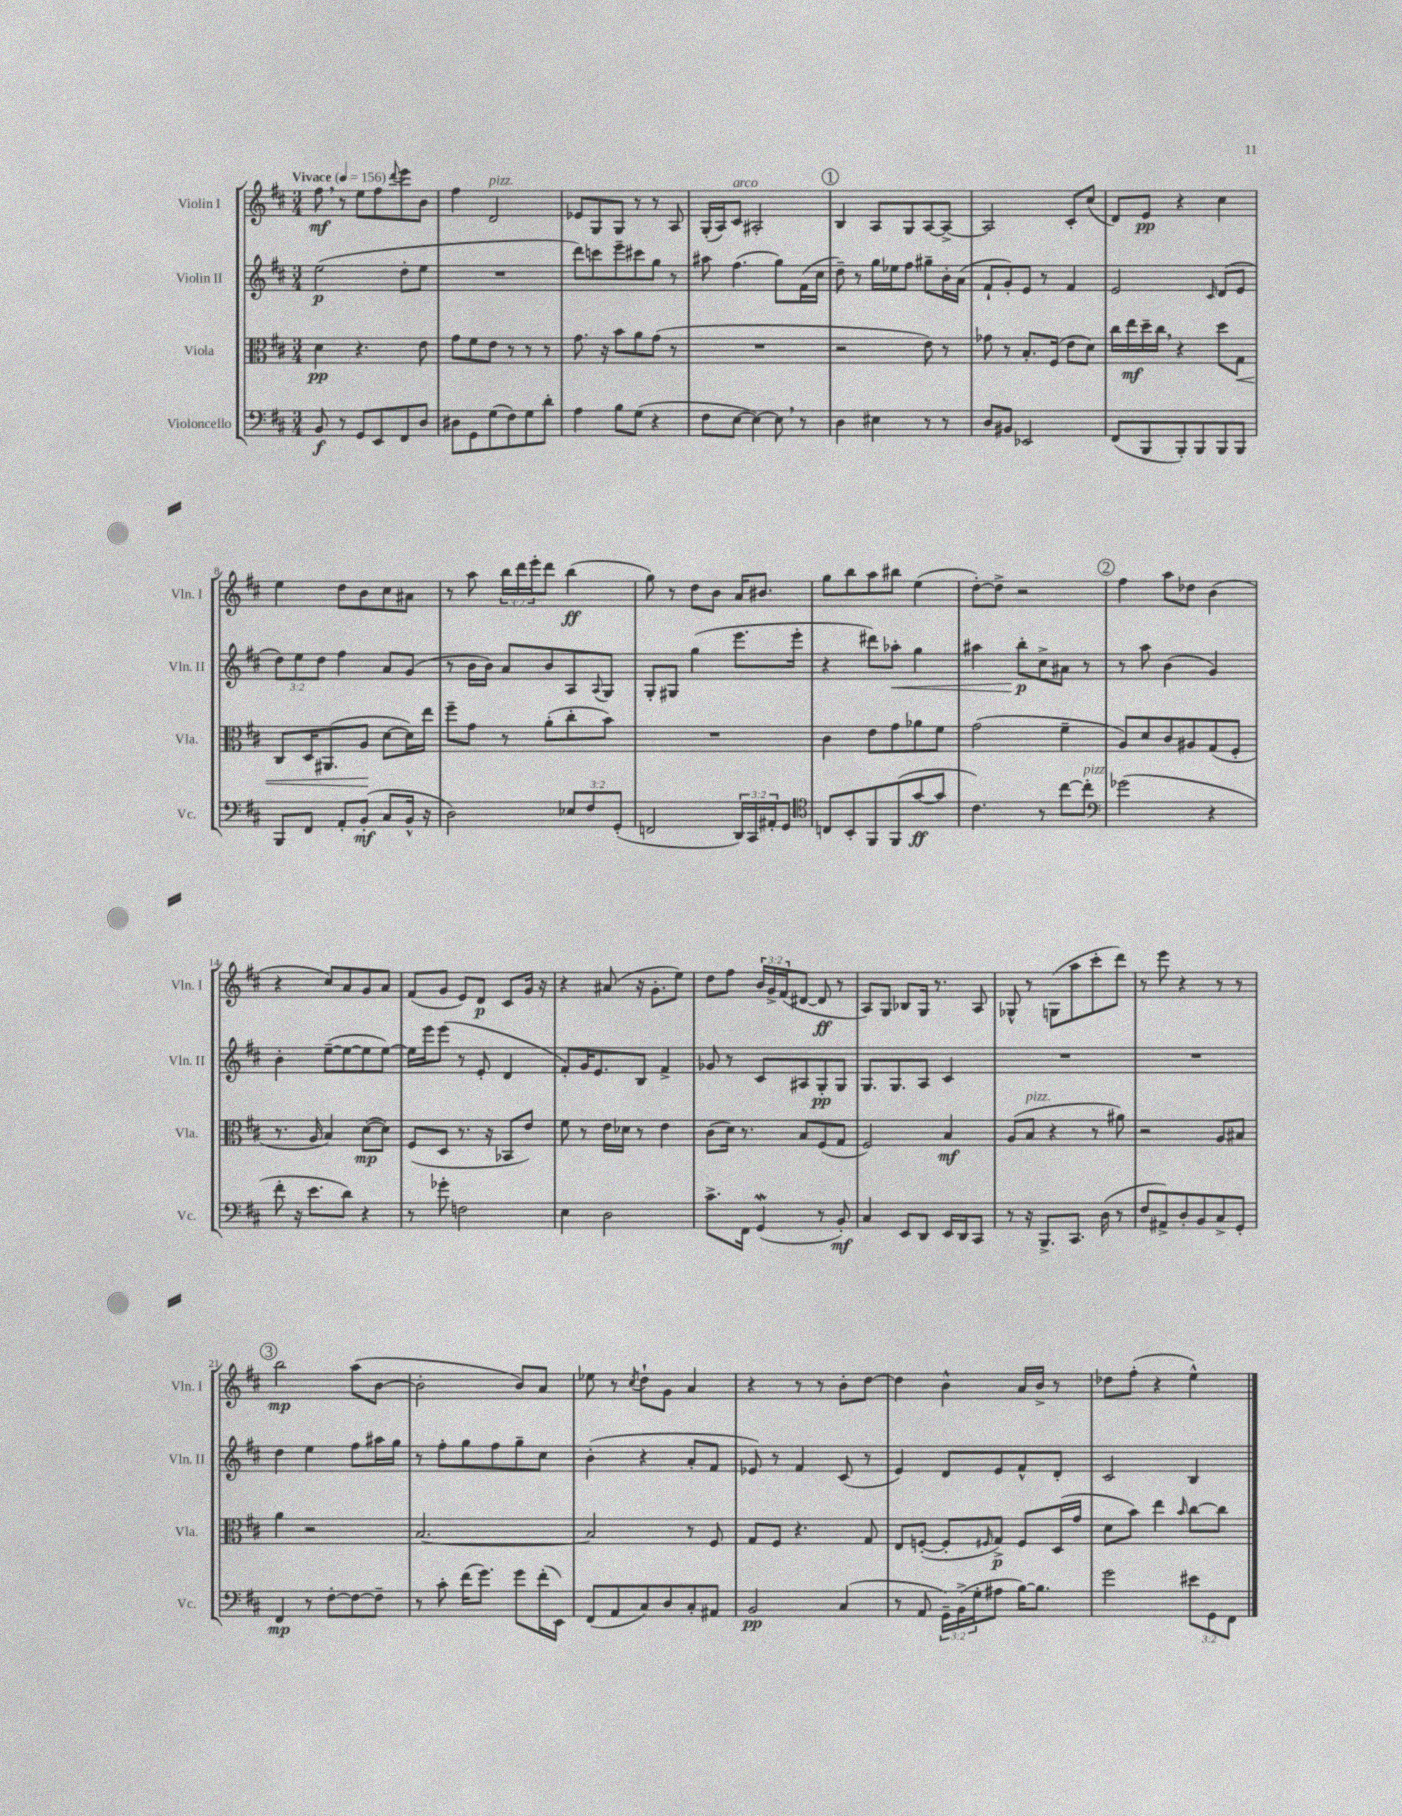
<<
\new StaffGroup <<
\new Staff = "s0" \with { instrumentName = "Violin I" shortInstrumentName = "Vln. I" } {
    \clef treble \key d \major \numericTimeSignature \time 3/4 \override Staff.TupletNumber.text = #tuplet-number::calc-fraction-text \tempo "Vivace" 4 = 156
    fis''8\mf \breathe r8 e''8 fis''8 \appoggiatura { d'''8 } e'''8 b'8 |
    fis''4 d'2^\markup { \italic "pizz." } |
    ees'8 g8 g8 r8 r8 a8 |
    g16-.( a16) cis'8^\markup { \italic "arco" } ais2-. |
    \mark \markup { \circle "1" } b4 a8 g8 a8~ a8~-> |
    a2 cis'8-. cis''8( |
    d'8) e'8\pp r4 cis''4 |
    e''4 d''8 b'8 cis''8 ais'8 |
    r8 a''8 \tuplet 3/2 { b''16 d'''16 e'''16-. } d'''8 b''4\ff( |
    g''8) r8 d''8 b'8 a'16 bis'8. |
    g''8 b''8 a''8 bis''8 e''4( |
    d''8~-.) d''8-> r2 |
    \mark \markup { \circle "2" } fis''4 a''8 des''8 b'4( |
    r4 cis''8) a'8 g'8 a'8 |
    fis'8( g'8 e'8) d'8\p cis'8 g'16 r16 |
    r4 ais'8( r16 g'8.-. e''8) |
    d''8 fis''8 \tuplet 3/2 { b'16 g'16-> fis'16( } dis'8~ dis'8\ff r8 |
    a8) g8 bes8 g16 r8. a8 |
    ges8-^ r8 g8( a''8 cis'''8-. d'''8) |
    r8 e'''8 r4 r8 r8 |
    \mark \markup { \circle "3" } b''2\mp a''8( b'8~ |
    b'2-. b'8) a'8 |
    ees''8 r8 \acciaccatura { cis''8 } d''8-! g'8 a'4 |
    r4 r8 r8 b'8-. d''8~ |
    d''4 b'4-^ a'16 b'16-> r8 |
    des''8 fis''8-.( r4 e''4-^) \bar "|." |
}
\new Staff = "s1" \with { instrumentName = "Violin II" shortInstrumentName = "Vln. II" } {
    \clef treble \key d \major \numericTimeSignature \time 3/4 \override Staff.TupletNumber.text = #tuplet-number::calc-fraction-text
    e''2\p( d''8-. e''8 |
    R2. |
    d'''8) c'''8 e'''8-- cis'''8 g''8 r8 |
    ais''8 fis''4.( g''8) fis'16( cis''16 |
    \mark \markup { \circle "1" } d''8--) r8 g''16 ees''16 fis''8 gis''8-- b'16-. a'16( |
    fis'8-! g'8-.) e'8 r8 fis'4 |
    e'2 \grace { cis'16 } d'8( e'8 |
    \tuplet 3/2 { d''8) e''8 d''8 } fis''4 a'8 g'8( |
    r8 b'16 b'16) a'8 b'8 a8 \appoggiatura { a8 } g8 |
    g8-. gis8 g''4( e'''8. e'''16-. |
    r4 dis'''8) aes''8-.\< g''4 |
    ais''4 b''8-.\p\! cis''8-> ais'8 r8 |
    \mark \markup { \circle "2" } r8 a''8 b'4( g'4) |
    b'4-. e''8~--( e''8~ e''8 e''8~) |
    e''16 e'''16 e'''8( r8 e'8-. d'4 |
    fis'8-.) g'16 e'8. b8 fis'4-> |
    ges'8 r8 cis'8 ais8 g8-.\pp g8 |
    g8. g8. a8 cis'4 |
    R2. |
    R2. |
    \mark \markup { \circle "3" } d''4 e''4 fis''8 ais''16 g''16 |
    r8 fis''8-. g''8 fis''8 g''8-- cis''8 |
    b'4-.( r4 a'8-. fis'8 |
    ees'8) r8 fis'4 cis'8( r8 |
    e'4) d'8 e'8 fis'8-^ d'8-. |
    cis'2 b4 \bar "|." |
}
\new Staff = "s2" \with { instrumentName = "Viola" shortInstrumentName = "Vla." } {
    \clef alto \key d \major \numericTimeSignature \time 3/4
    d'4\pp r4. e'8 |
    g'8 fis'8 e'8 r8 r8 r8 |
    g'8. r16 b'8 a'8 g'8( r8 |
    R2. |
    \mark \markup { \circle "1" } r2 e'8) r8 |
    ges'8 r8 b8.-. fis16( e'8 d'8) |
    cis''16 e''16\mf d''16-- cis''16 \breathe r4 d''8 g8\< |
    cis8 d16 ais,8.( a8\! d'8~ d'16) e''16 |
    fis''8-- g'8 r8 a'8-.( cis''8-. b'8) |
    R2. |
    cis'4 e'8 g'8 aes'8 fis'8 |
    g'2( fis'4-- |
    \mark \markup { \circle "2" } a8) d'8 cis'8 ais8 g8( fis8-. |
    r8. a16 b4) d'8~\mp( d'8) |
    fis8( d8 r8. r16 bes,8 e'8) |
    fis'8 r8 e'16 des'16 r8 e'4 |
    cis'8( d'16) r8. b8 fis8( g8 |
    fis2) b4\mf |
    a8( b8^\markup { \italic "pizz." } r4 r8 ais'8) |
    r2 a8 bis8 |
    \mark \markup { \circle "3" } a'4 r2 |
    b2.~ |
    b2 r8 fis8 |
    g8 fis8 r4. g8 |
    e8 f8~-.( f8-. \grace { fis16 } g8->\p) fis8 d16( g'16 |
    d'8 b'8) e''4 \grace { b'16 } cis''8~ cis''8 \bar "|." |
}
\new Staff = "s3" \with { instrumentName = "Violoncello" shortInstrumentName = "Vc." } {
    \clef bass \key d \major \numericTimeSignature \time 3/4 \override Staff.TupletNumber.text = #tuplet-number::calc-fraction-text
    b,8\f r8 g,8 e,8 fis,8 d8 |
    dis8 g,8 g8( fis8) g8 d'8-. |
    a4 b8 g8( r4 |
    fis8 e8~ e4~) e8 \breathe r8 |
    \mark \markup { \circle "1" } d4 eis4 r8 r8 |
    d8 bis,8 ees,2 |
    fis,8( b,,8 b,,8-.) b,,8 b,,8 b,,8 |
    b,,8 fis,8 a,8-. b,8-.\mf( cis8 b,16-^ r16 |
    d2) \tuplet 3/2 { ees8 fis8 g,8-.( } |
    f,2 \tuplet 3/2 { d,16) cis,16 ais,16-. } g,8 |
    \clef tenor c8 b,8-. fis,8 fis,8( g'8~\ff g'8 |
    cis'4.) r8 cis''8~ cis''8-.^\markup { \italic "pizz." } |
    \mark \markup { \circle "2" } \clef bass ges'2( r4 |
    fis'8-. r16 e'8. d'8) r4 |
    r8 ges'8-. f2 |
    e4 d2 |
    cis'8.-> fis,16 g,4\mordent( r8 b,8-.\mf) |
    cis4 e,8 d,8 e,16 d,16 cis,8 |
    r8 r16 b,,8.-> cis,8. d16( r8 |
    fis8 ais,8->) d8-. b,8 cis8-> g,8-. |
    \mark \markup { \circle "3" } fis,4\mp r8 fis8~-. fis8~ fis8-- |
    r8 cis'8-. fis'16( g'8.) g'8 fis'16-.( e,16) |
    fis,8( a,8 cis8) d8 cis8-. ais,8 |
    b,2\pp cis4( |
    r8 a,8 \tuplet 3/2 { g,16--) b,16->( g16-. } ais8 b16~) b8. |
    g'2 \tuplet 3/2 { eis'8 g,8 fis,8 } \bar "|." |
}
>>
>>
